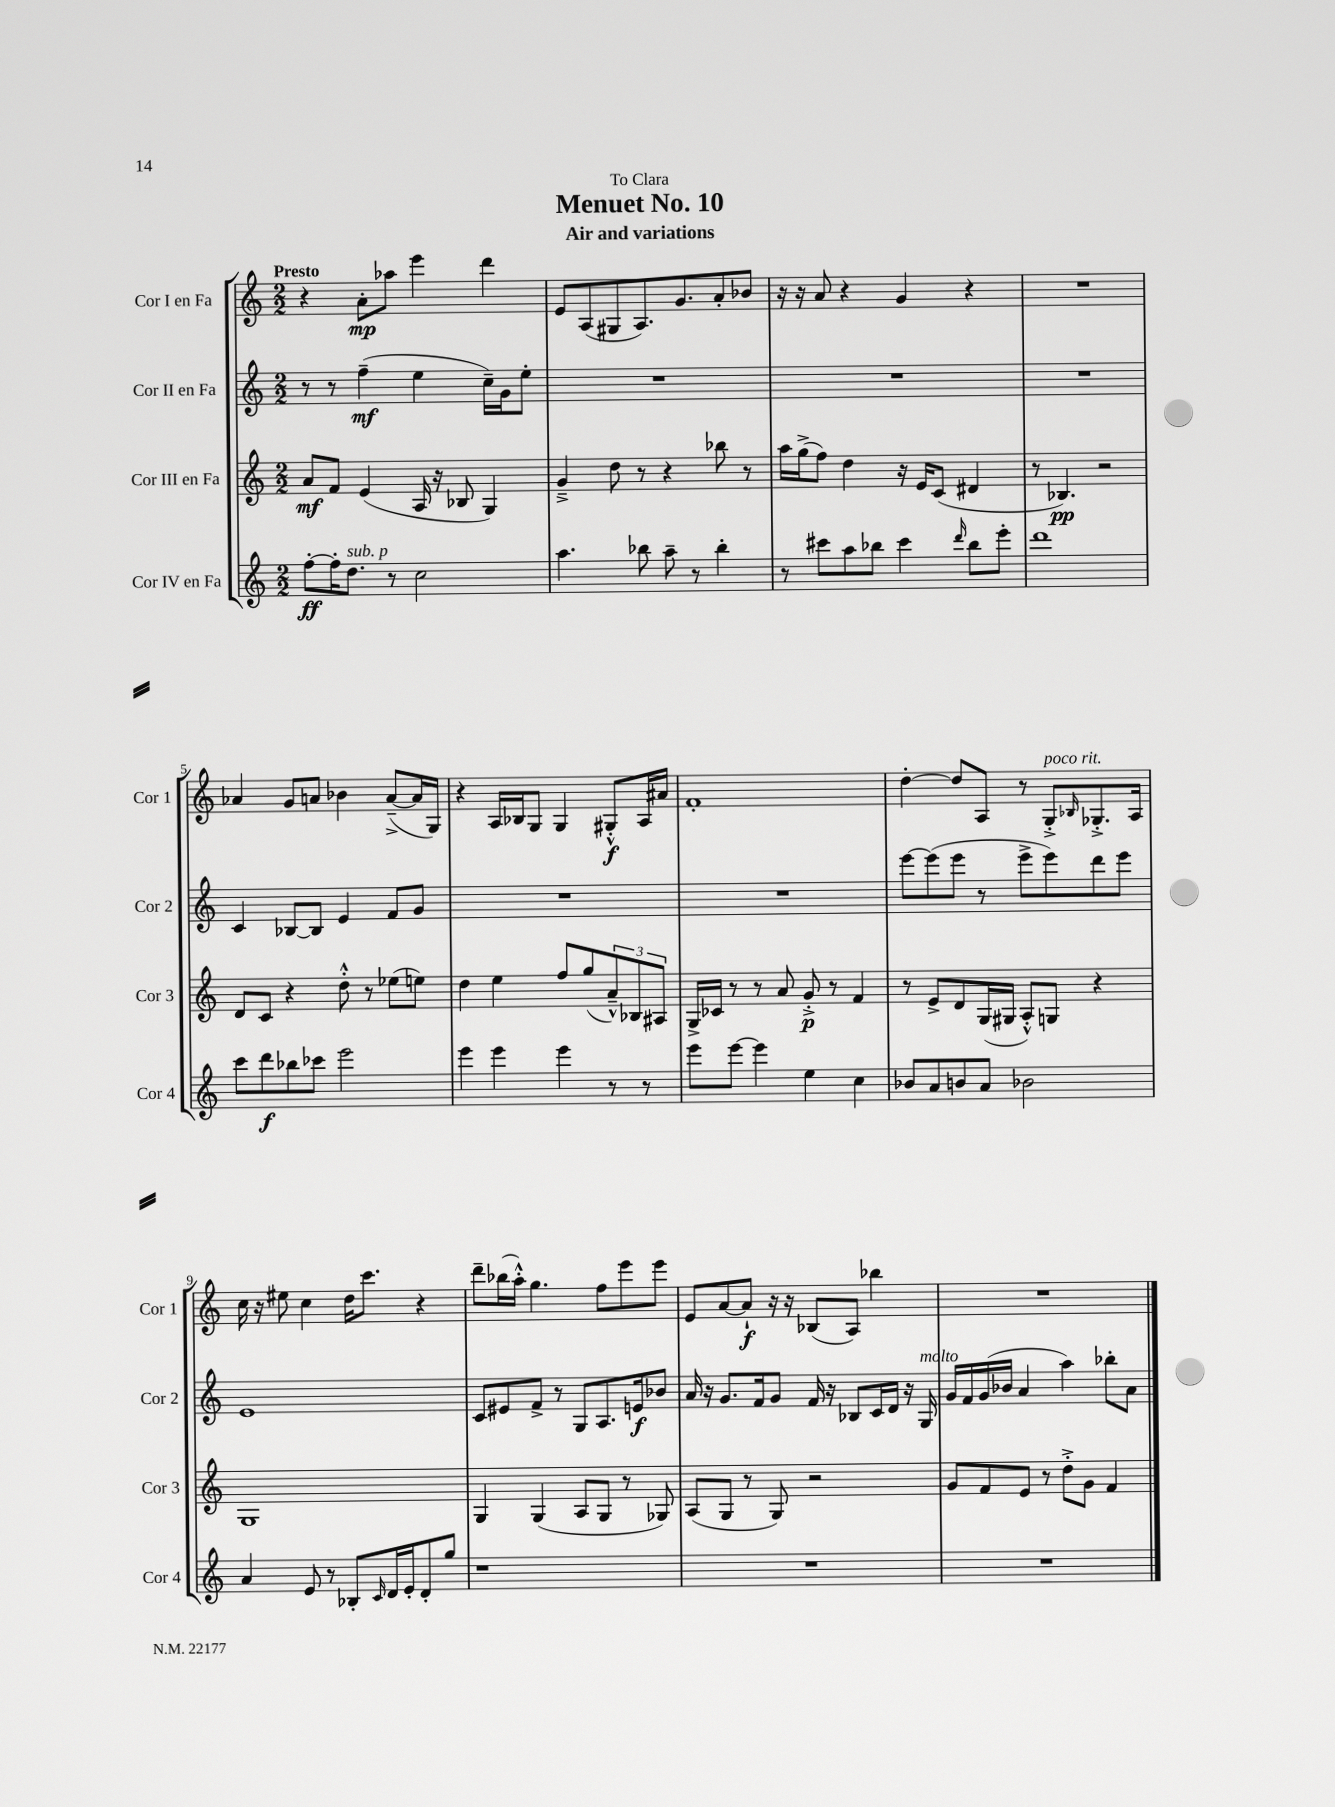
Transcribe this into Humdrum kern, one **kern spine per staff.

**kern	**dynam	**kern	**dynam	**kern	**dynam	**kern	**dynam
*part4	*part4	*part3	*part3	*part2	*part2	*part1	*part1
*staff4	*staff4	*staff3	*staff3	*staff2	*staff2	*staff1	*staff1
*I"Cor IV en Fa	*	*I"Cor III en Fa	*	*I"Cor II en Fa	*	*I"Cor I en Fa	*
*I'Cor 4	*	*I'Cor 3	*	*I'Cor 2	*	*I'Cor 1	*
*clefG2	*	*clefG2	*	*clefG2	*	*clefG2	*
*k[]	*	*k[]	*	*k[]	*	*k[]	*
*M2/2	*	*M2/2	*	*M2/2	*	*M2/2	*
=1	=1	=1	=1	=1	=1	=1	=1
!	!	!	!	!	!	!LO:TX:a:B:t=Presto	!
[8ff'\L	ff	8a/L	mf	8r	.	4r	.
16ff'\K]	.	8f/J	.	8r	.	.	.
!LO:TX:a:i:t=sub. p	!	!	!	!	!	!	!
8.dd\J	.	.	.	.	.	.	.
.	.	(4e/	.	(4ff~\	mf	8a'\L	mp
8r	.	.	.	.	.	8aa-X\J	.
2cc\	.	16A/	.	4ee\	.	4eee\	.
.	.	16r	.	.	.	.	.
.	.	8B-X/	.	.	.	.	.
.	.	4G/)	.	16cc~\LL)	.	4ddd\	.
.	.	.	.	16g\J	.	.	.
.	.	.	.	8ee'\J	.	.	.
=2	=2	=2	=2	=2	=2	=2	=2
4.aa\	.	4g~^/	.	1r	.	8e/L	.
.	.	.	.	.	.	(8A/	.
.	.	8dd\	.	.	.	8G#X/	.
8bb-X\	.	8r	.	.	.	8.A/)	.
8aa~\	.	4r	.	.	.	.	.
.	.	.	.	.	.	8.g/	.
8r	.	.	.	.	.	.	.
4bb-'\	.	8bb-X\	.	.	.	8a'/	.
.	.	8r	.	.	.	8b-X/J	.
=3	=3	=3	=3	=3	=3	=3	=3
8r	.	16aa\LL	.	1r	.	16r	.
.	.	(16gg^\J	.	.	.	16r	.
8ccc#X\L	.	8ff\J)	.	.	.	8a/	.
8aa\	.	4dd\	.	.	.	4r	.
8bb-X\J	.	.	.	.	.	.	.
4ccc#\	.	16r	.	.	.	4g/	.
.	.	16e/KL	.	.	.	.	.
.	.	(8c/J	.	.	.	.	.
16qqddd/	.	.	.	.	.	.	.
8bb-\L	.	4d#X/	.	.	.	4r	.
8eee'\J	.	.	.	.	.	.	.
=4	=4	=4	=4	=4	=4	=4	=4
1ddd	.	8r	.	1r	.	1r	.
.	.	4.B-X/)	pp	.	.	.	.
.	.	2r	.	.	.	.	.
!!LO:LB:g=z
=5	=5	=5	=5	=5	=5	=5	=5
8ccc\L	.	8d/L	.	4c/	.	4a-X/	.
8ddd\	f	8c/J	.	.	.	.	.
8bb-X\	.	4r	.	[8B-X/L	.	8g/L	.
8ccc-X\J	.	.	.	8B-/J]	.	8an/J	.
2eee\	.	8dd'^^\	.	4e/	.	4b-X\	.
.	.	8r	.	.	.	.	.
.	.	(8ee-X\L	.	8f/L	.	([8a~^/L	.
.	.	8een\J)	.	8g/J	.	16a/L]	.
.	.	.	.	.	.	16G/JJ)	.
=6	=6	=6	=6	=6	=6	=6	=6
4eee\	.	4dd\	.	1r	.	4r	.
4eee\	.	4ee\	.	.	.	16A/LL	.
.	.	.	.	.	.	16B-X/J	.
.	.	.	.	.	.	8G/J	.
4eee\	.	8ff/L	.	.	.	4G/	.
.	.	(8gg/	.	.	.	.	.
8r	.	12a~^^/)	.	.	.	8G#X'^^/L	f
.	.	12B-X/	.	.	.	.	.
8r	.	.	.	.	.	16A/L	.
.	.	12A#X/J	.	.	.	.	.
.	.	.	.	.	.	16a#X/JJ	.
=7	=7	=7	=7	=7	=7	=7	=7
8eee\L	.	16G^/LL	.	1r	.	1f'	.
.	.	16c-X/JJ	.	.	.	.	.
[8eee\J	.	8r	.	.	.	.	.
4eee\]	.	8r	.	.	.	.	.
.	.	8a/	.	.	.	.	.
4ee\	.	8g'^/	p	.	.	.	.
.	.	8r	.	.	.	.	.
4cc\	.	4f/	.	.	.	.	.
=8	=8	=8	=8	=8	=8	=8	=8
8b-X/L	.	8r	.	[8eee\L	.	[4dd'\	.
8a/	.	8e^/L	.	(8eee\]	.	.	.
8bn/	.	8d/	.	8eee\J	.	8dd/L]	.
8a/J	.	(16G/L	.	8r	.	8A/J	.
.	.	16G#X/JJ	.	.	.	.	.
2b-X\	.	8A'^^/L)	.	8eee^\L	.	8r	.
!	!	!	!	!	!	!LO:TX:a:i:t=poco rit.	!
.	.	8Gn/J	.	8eee\)	.	8G'^/L	.
.	.	.	.	.	.	16qqB-X/	.
.	.	4r	.	8ddd\	.	8.G-X'^/	.
.	.	.	.	8eee\J	.	.	.
.	.	.	.	.	.	16A/Jk	.
!!LO:LB:g=z
=9	=9	=9	=9	=9	=9	=9	=9
4a/	.	1G	.	1e	.	16cc\	.
.	.	.	.	.	.	16r	.
.	.	.	.	.	.	8ee#X\	.
8e/	.	.	.	.	.	4cc\	.
8r	.	.	.	.	.	.	.
8B-X'/L	.	.	.	.	.	16dd\KL	.
.	.	.	.	.	.	8.ccc\J	.
16qqc/	.	.	.	.	.	.	.
16d/L	.	.	.	.	.	.	.
16e'/J	.	.	.	.	.	.	.
8d'/	.	.	.	.	.	4r	.
8gg/J	.	.	.	.	.	.	.
=10	=10	=10	=10	=10	=10	=10	=10
1r	.	4G/	.	8c/L	.	8ddd~\L	.
.	.	.	.	8e#X/	.	(16bb-X\L	.
.	.	.	.	.	.	16aa'^^\JJ)	.
.	.	(4G/	.	8f^/J	.	4.gg\	.
.	.	.	.	8r	.	.	.
.	.	8A/L	.	8G/L	.	.	.
.	.	8G/J	.	8.A/	.	8ff\L	.
.	.	8r	.	.	.	8eee\	.
.	.	.	.	16en/k	f	.	.
.	.	8G-X/)	.	8b-X/J	.	8eee\J	.
=11	=11	=11	=11	=11	=11	=11	=11
1r	.	(8A/L	.	16a/	.	8e/L	.
.	.	.	.	16r	.	.	.
.	.	8G/J	.	8.g/L	.	[8a/	.
.	.	8r	.	.	.	8a`/J]	f
.	.	.	.	16f/k	.	.	.
.	.	8G/)	.	8g/J	.	16r	.
.	.	.	.	.	.	16r	.
.	.	2r	.	16f/	.	(8B-X/L	.
.	.	.	.	16r	.	.	.
.	.	.	.	8B-X/L	.	8A/J)	.
.	.	.	.	16c/L	.	4bb-X\	.
.	.	.	.	16d/JJ	.	.	.
.	.	.	.	16r	.	.	.
!	!	!	!	!LO:TX:a:i:t=molto	!	!	!
.	.	.	.	16G/	.	.	.
=12	=12	=12	=12	=12	=12	=12	=12
1r	.	8g/L	.	16g/LL	.	1r	.
.	.	.	.	16f/	.	.	.
.	.	8f/	.	(16g/	.	.	.
.	.	.	.	16b-X/JJ	.	.	.
.	.	8e/J	.	4a/	.	.	.
.	.	8r	.	.	.	.	.
.	.	8dd'^\L	.	4aa\)	.	.	.
.	.	8g\J	.	.	.	.	.
.	.	4f/	.	8bb-X'\L	.	.	.
.	.	.	.	8a\J	.	.	.
==	==	==	==	==	==	==	==
*-	*-	*-	*-	*-	*-	*-	*-
